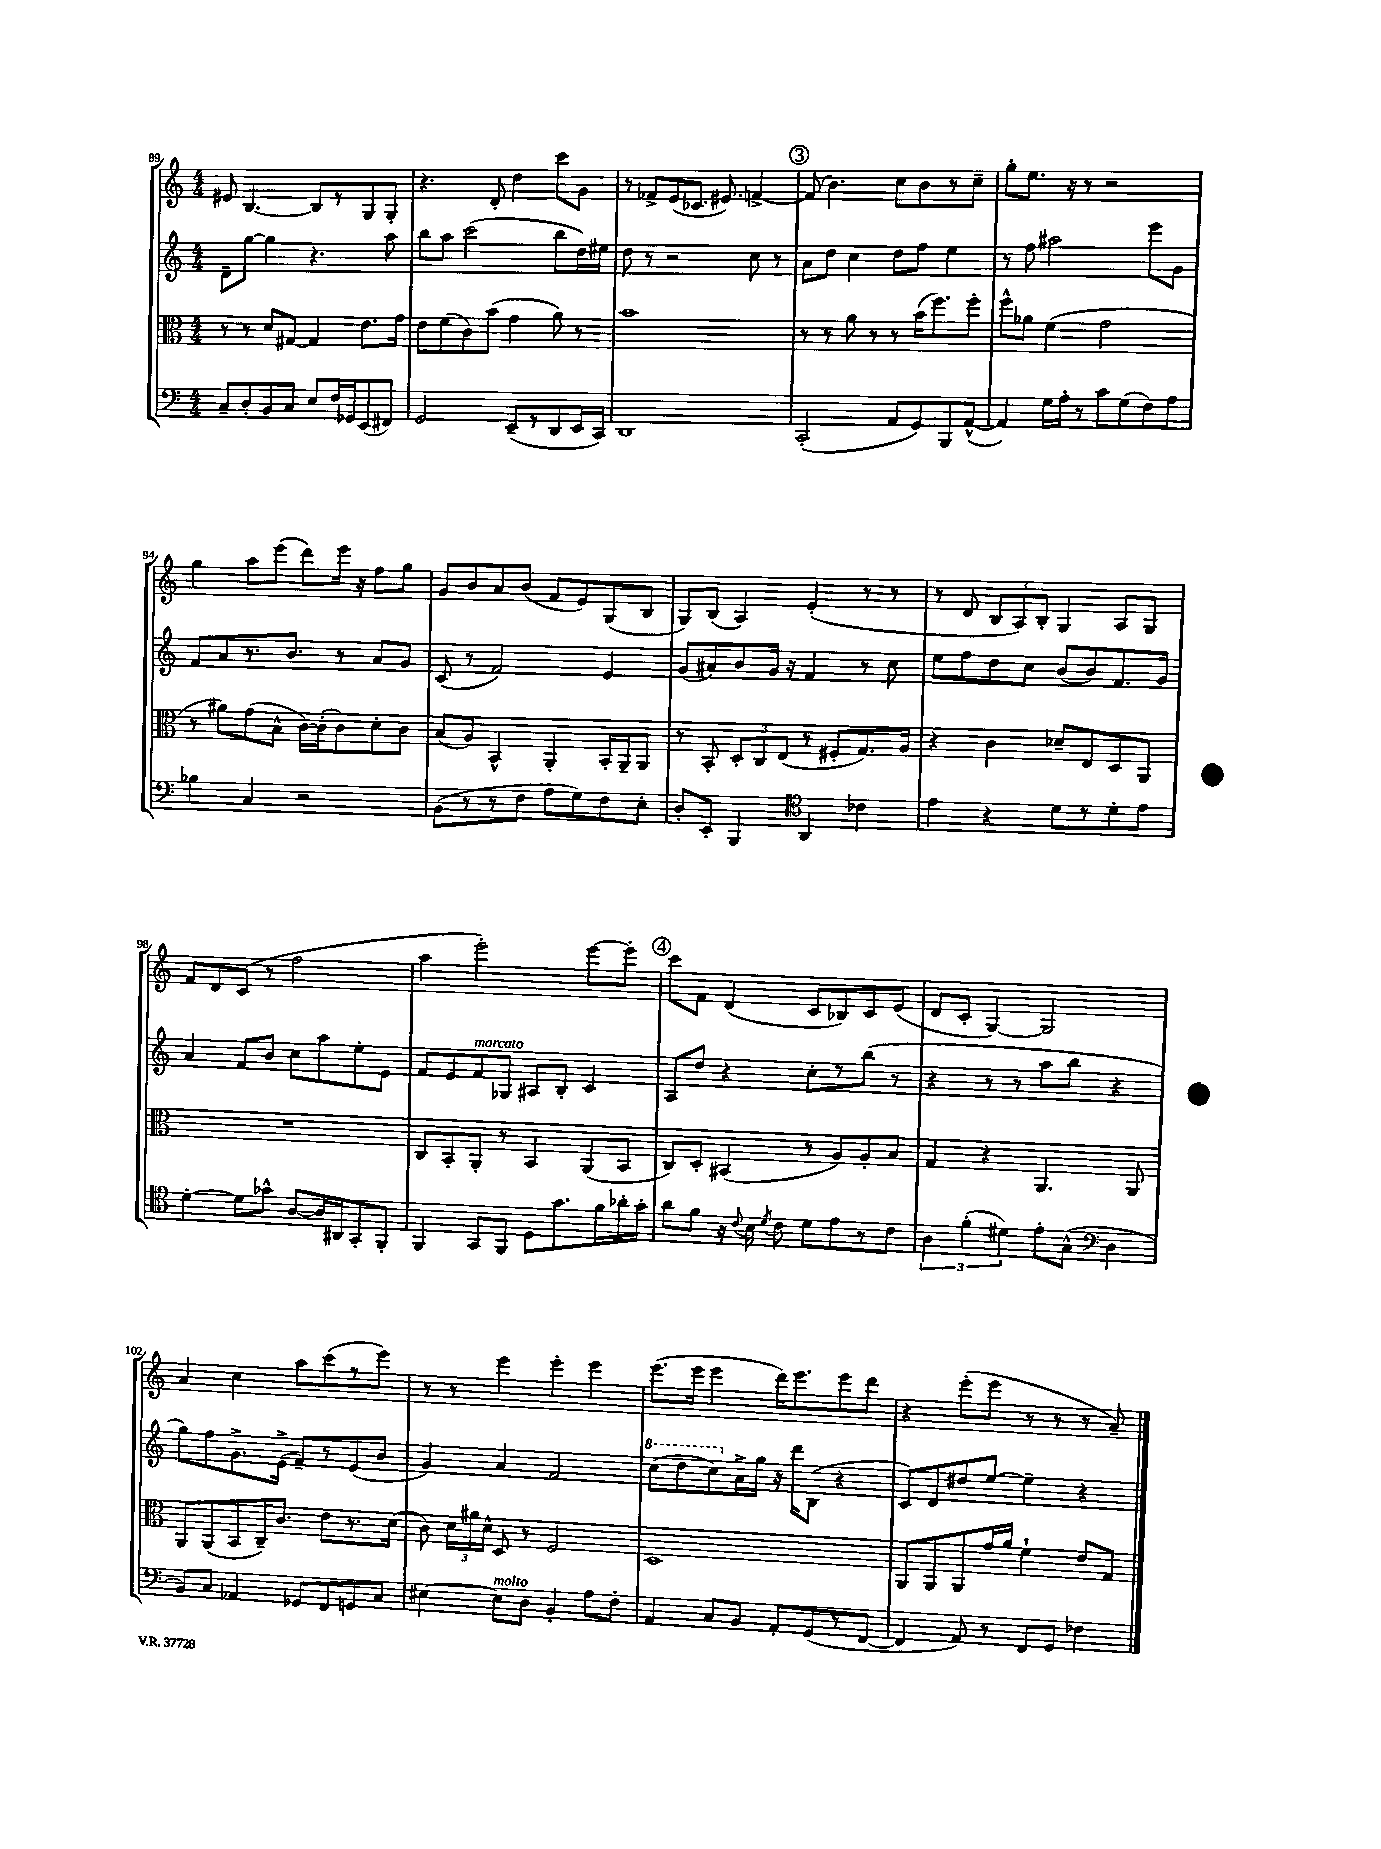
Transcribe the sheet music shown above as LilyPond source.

<<
\new StaffGroup <<
\new Staff = "s0" {
    \clef treble \key c \major \numericTimeSignature \time 4/4
    \autoBeamOff eis'8 b4.~ b8[ r8 g8 g8]-. |
    r4. d'8-. d''4 c'''8[ g'8] |
    r8 fes'8[-> e'8( ces'8.] eis'8.) f'4~-> |
    \mark \markup { \circle "3" } f'8( b'4.) c''8[ b'8 r8 c''8]-- |
    g''8[-. e''8.] r16 r8 r2 |
    g''4 a''8[ e'''8]( d'''8[) e'''16] r16 f''8[ g''8] |
    g'8[ b'8 a'8 b'8]( f'8[ e'8) g8( b8] |
    g8[) b8]( a4) e'4-.( r8 r8 |
    r8 d'8 \tuplet 3/2 { b8[ a8) b8]-. } g4 a8[ g8] |
    f'8[ d'8 c'8]( r8 f''2 |
    a''4 e'''2-.) e'''8[~ e'''8]-. |
    \mark \markup { \circle "4" } c'''8[ f'8] d'4( c'8[ bes8) c'8 e'8]( |
    d'8[ c'8]-. g4~) g2 |
    a'4 c''4 a''8[ c'''8( r8 e'''8]) |
    r8 r8 e'''4 e'''4-. e'''4 |
    e'''8.[( e'''16] e'''4 d'''16[) e'''8. e'''8 d'''8] |
    r4 e'''8[-.( e'''8] r8 r8 r8 a'8--) \bar "|." |
}
\new Staff = "s1" {
    \clef treble \key c \major \numericTimeSignature \time 4/4
    \autoBeamOff d'8[-- g''8]~ g''4 r4. a''8 |
    b''8[ a''8] c'''2( b''8[ d''16) eis''16] |
    d''8 r8 r2 c''8 r8 |
    \mark \markup { \circle "3" } a'8[ d''8] c''4 d''8[ f''8] e''4 |
    r8 f''8 ais''2 e'''8[ g'8] |
    f'8[ a'8 r8. b'8.] r8 a'8[ g'8] |
    c'8( r8 f'2) e'4 |
    g'8[( ais'8) b'8 g'16] r16 f'4 r8 c''8 |
    e''8[ f''8 d''8 c''8] b'8[( b'8) f'8. g'16] |
    a'4 f'8[ b'8] c''8[ a''8 e''8-. e'8] |
    f'8[ e'8 f'8^\markup { \italic "marcato" } ges8] ais8[ b8]-. c'4 |
    \mark \markup { \circle "4" } a8[ d''8] r4 c''8[-. r8 b''8]( r8 |
    r4 r8 r8 a''8[ b''8] r4 |
    g''8[) f''8 g'8.-> e'16]->( f'8[--) r8 e'8( b'8] |
    g'4) a'4 f'2 |
    \ottava #1 c'''8[( d'''8 c'''8) \ottava #0 a'16-> g''16] r16 d'''16[ b8]( r4 |
    c'8[) d'8 dis''8 e''8]~ e''4-- r4 \bar "|." |
}
\new Staff = "s2" {
    \clef alto \key c \major \numericTimeSignature \time 4/4
    \autoBeamOff r8 r8 d'8[ gis8]~ gis4 e'8.[ g'16] |
    e'8[ f'8( c'8) b'8]( g'4 a'8) r8 |
    b'1 |
    \mark \markup { \circle "3" } r8 r8 a'8 r8 r8 b'16[( f''8.) f''8]-. |
    f''8[-^ aes'8] f'4( g'2 |
    r8 ais'8[) g'8( b8]-^ c'16[~) c'16-.( c'8) d'8-. c'8] |
    b8[( a8]) b,4-^ a,4-. b,16[-. a,16-- a,8] |
    r8 b,8-. \tuplet 3/2 { d8[-. c8 e8]( } r8 fis8[-. g8.) a16] |
    r4 c'4 des'8[-- e8 d8 a,8] |
    R1 |
    c8[ b,8-. a,8]-. r8 b,4 a,8[( b,8] |
    \mark \markup { \circle "4" } c8[) d8]-. bis,4( r8 a8[) a8-. b8] |
    g4 r4 a,4. a,8 |
    a,8[ a,8( b,8 c16--) c'8.] e'8[ r8. d'16]( |
    c'8) \tuplet 3/2 { d'16[ ais'16 d'16]-^ } d8 r8 f2 |
    d1 |
    a,8[ a,8 a,8 g'16 a'16] f'4-! e'8[ g8] \bar "|." |
}
\new Staff = "s3" {
    \clef bass \key c \major \numericTimeSignature \time 4/4
    \autoBeamOff c8[-- d8-. b,8 c8] e8[ f16 ges,16 e,8( fis,8]) |
    g,2 e,8[--( r8 d,8 e,16 c,16]) |
    d,1 |
    \mark \markup { \circle "3" } c,2-.( a,8[ g,8) b,,8 a,8]~-^( |
    a,4) g16[ a16]-. r8 c'8[ g8( f8) a8] |
    bes4 c4 r2 |
    b,8[( r8 r8 f8] a8[ g8) f8 e8]-. |
    d8[-. e,8]-. b,,4 \clef tenor a,4 ces'4 |
    e'4 r4 d'8[ r8 d'8-. e'8] |
    d'4~-. d'8[ ges'8]-^ a8[~ a16 ais,16 g,8-. f,8]-. |
    f,4 g,8[ f,8] d8[ g'8. f'16 aes'16-. g'16]-. |
    \mark \markup { \circle "4" } a'8[ f'8] r16 \appoggiatura { c'8 } b16 \acciaccatura { d'8 } c'8 d'8[ e'8 r8 c'8] |
    \tuplet 3/2 { a4 f'4-.( dis'4) } e'8[-. g8]-^( \clef bass d4 |
    b,8[) c8] aes,4 ges,8[ f,8 g,8 c8] |
    eis4~ eis8[^\markup { \italic "molto" } d8] b,4-. a8[ f8]-. |
    a,4 c8[ b,8] a,8[-. g,8( r8 f,8]~ |
    f,4 a,8) r8 f,8[ g,8] fes4 \bar "|." |
}
>>
>>
\layout { \context { \Score currentBarNumber = #89 } }
